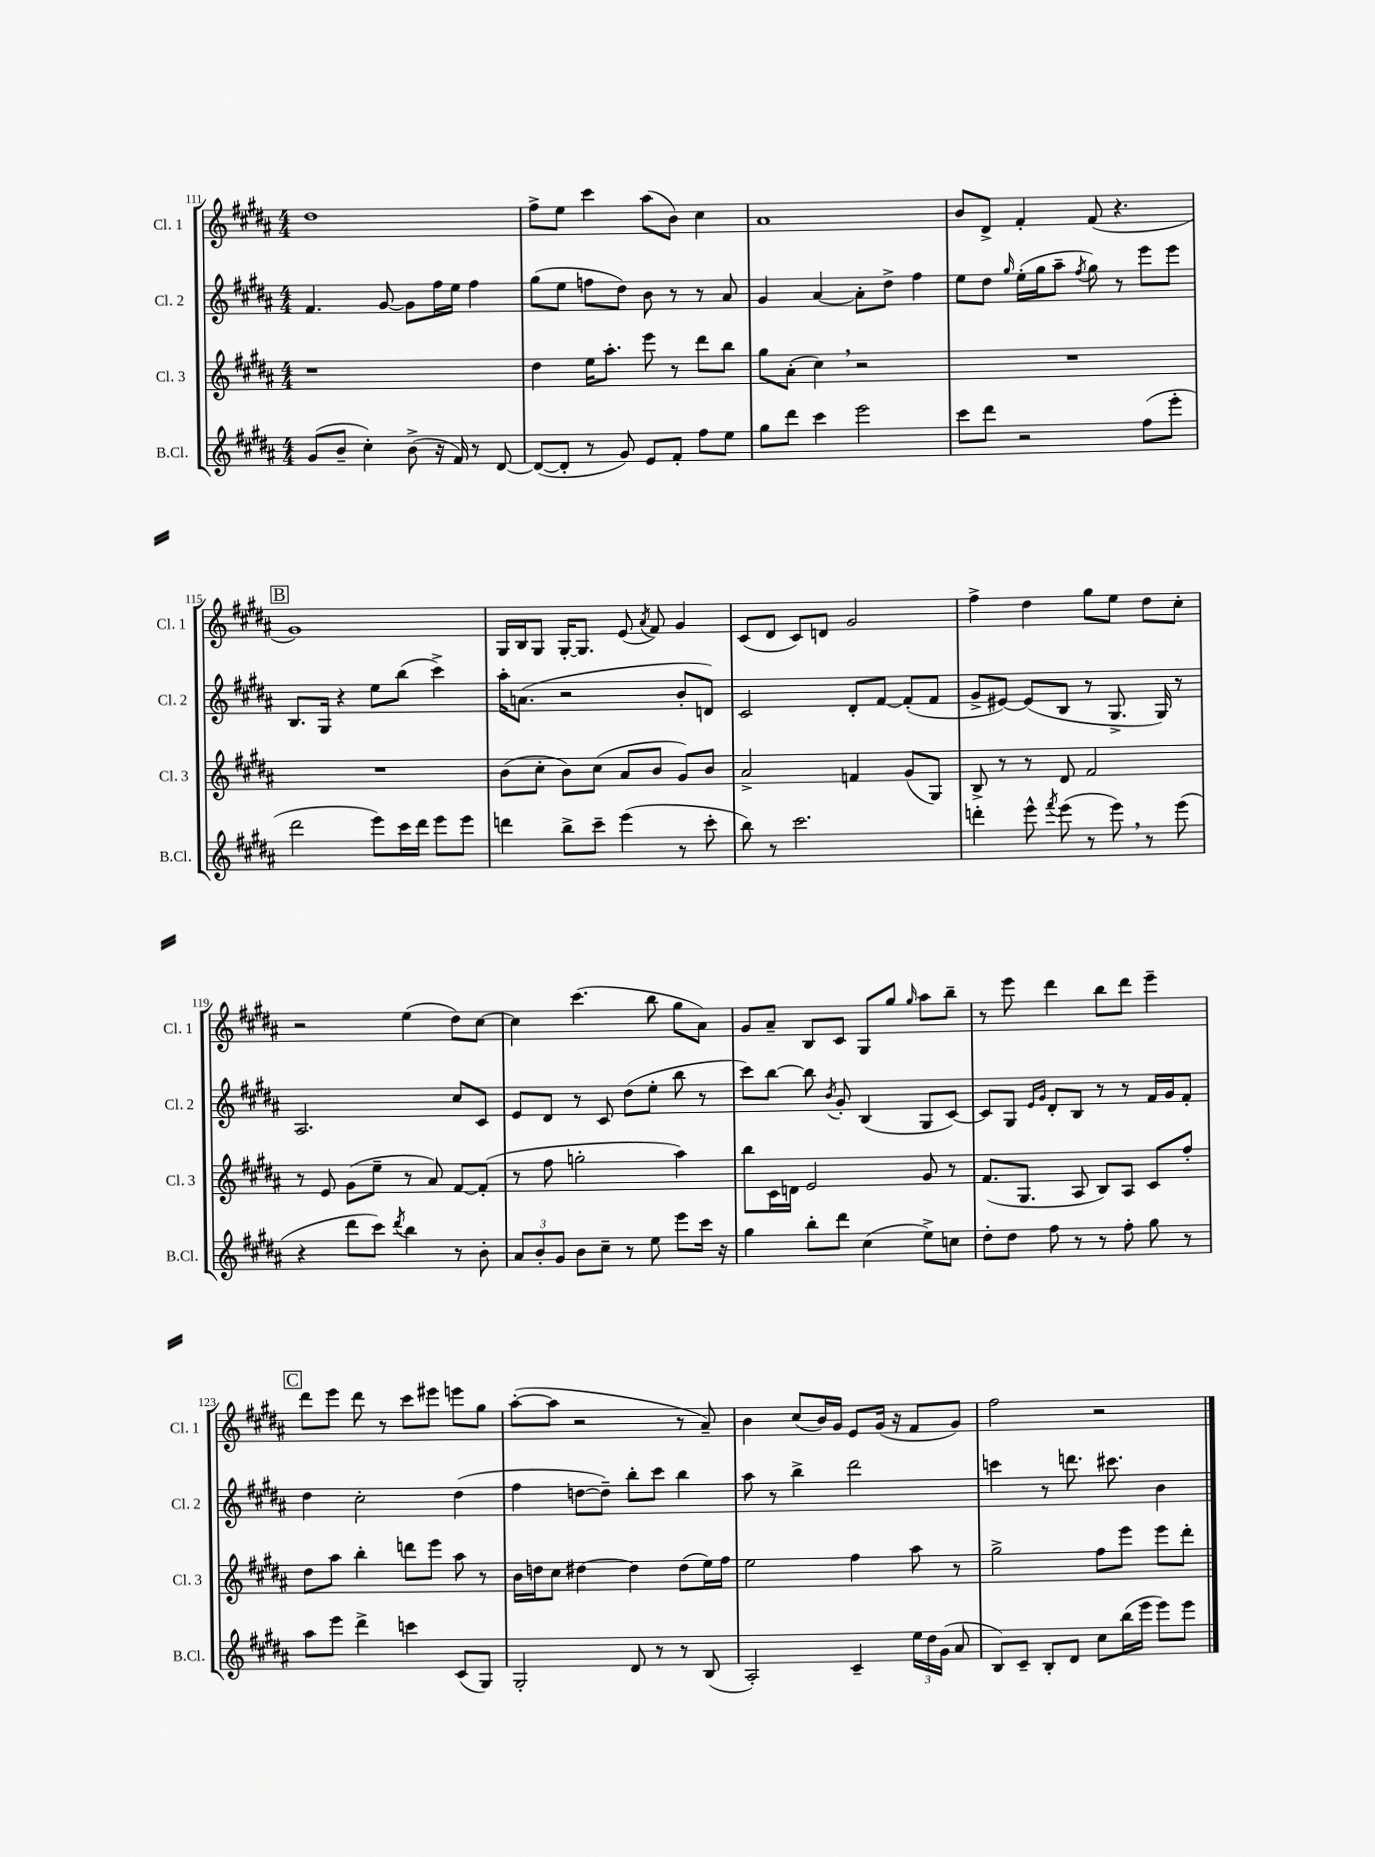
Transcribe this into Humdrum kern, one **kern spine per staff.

**kern	**kern	**kern	**kern
*staff4	*staff3	*staff2	*staff1
*clefG2	*clefG2	*clefG2	*clefG2
*k[f#c#g#d#a#]	*k[f#c#g#d#a#]	*k[f#c#g#d#a#]	*k[f#c#g#d#a#]
*M4/4	*M4/4	*M4/4	*M4/4
(8g#	1r	4.f#	1dd#
8b~	.	.	.
4cc#')	.	.	.
.	.	[8g#	.
(8b^	.	8g#]	.
16r	.	16ff#	.
16f#)	.	16ee	.
8r	.	4ff#	.
[8d#	.	.	.
=	=	=	=
(8d#_	4dd#	(8gg#	8ff#^
8d#']	.	8ee	8ee
8r	16ee	8ff	4ccc#
.	8.aa#'	.	.
8g#)	.	8dd#)	.
8e	8eee	8b	(8aa#
8f#'	8r	8r	8b)
8ff#	8ddd#	8r	4cc#
8ee	8bb	8a#	.
=	=	=	=
8gg#	8gg#	4g#	1a#
8ddd#	(8a#'	.	.
4ccc#	4cc#)	[4a#	.
2eee	2r	8a#']	.
.	.	8dd#^	.
.	.	4ff#	.
=	=	=	=
8ccc#	1r	8ee	8b
8ddd#	.	8dd#	8d#^
.	.	16qqgg#	.
2r	.	(16ee'	4f#'
.	.	16gg#	.
.	.	8aa#~	.
.	.	8qff#	.
.	.	8gg#)	(8f#
.	.	8r	4.r
(8ff#	.	8eee	.
8eee'	.	8eee	.
=	=	=	=
2ddd#	1r	8.B	1g#)
.	.	16G#	.
.	.	4r	.
8eee)	.	8ee	.
16ccc#	.	(8bb	.
16ddd#	.	.	.
8eee	.	4ccc#^)	.
8eee	.	.	.
=	=	=	=
4ddd	(8b	16aa#'	16G#
.	.	(8.a	16B
.	8cc#'	.	8G#
8bb^	8b)	2r	[16G#'
.	.	.	8.G#]
8ccc#~	(8cc#	.	.
(4eee	8a#	.	(8e
.	.	.	8qa#
.	8b	.	8f#)
8r	8g#)	8b'	4g#
8ccc#'	8b	8d)	.
=	=	=	=
8bb)	2a#^	2c#	(8c#
8r	.	.	8d#
2.ccc#	.	.	8c#)
.	.	.	8d
.	4f	8d#'	2g#
.	.	[8f#	.
.	(8g#	(8f#']	.
.	8G#)	8f#	.
=	=	=	=
4ddd'	8B^	8g#^	4ff#^
.	8r	[8e#)	.
8eee^^	8r	(8e#]	4dd#
8qfff#	.	.	.
(8eee	8d#	8B	.
8r	2f#	8r	8gg#
8eee)	.	8.G#^	8ee
8r	.	.	8dd#
.	.	16G#)	.
(8eee	.	8r	8cc#'
=	=	=	=
4r	8r	2.A#	2r
.	8e	.	.
8ddd#	(8g#	.	.
8ccc#)	8ee~	.	.
8qddd#	.	.	.
4bb	8r	.	(4ee
.	8a#)	.	.
8r	[8f#	8cc#	8dd#)
8b'	(8f#']	8c#	[8cc#
=	=	=	=
12a#	8r	8e	4cc#]
12b'	.	.	.
.	8ff#	8d#	.
12g#	.	.	.
8b	2gg'	8r	(4.ccc#
8cc#~	.	8c#	.
8r	.	(8dd#	.
8ee	.	8ee'	8bb
8eee	4aa#)	8bb	8gg#
16ccc#	.	8r	8a#)
16r	.	.	.
=	=	=	=
4gg#	8bb	8ccc#)	8g#
.	16c#	[8bb	8a#~
.	16d	.	.
8bb'	2e	8bb]	8B
.	.	8qb	.
8ddd#	.	8g#'	8c#
(4cc#	.	(4B	8G#
.	.	.	8gg#
.	.	.	16qqgg#
8ee^)	8g#	8G#	8aa#
8cc	8r	[8c#)	8bb~
=	=	=	=
8dd#'	(8.f#	8c#]	8r
8dd#	.	8G#	8eee
.	8.G#	.	.
.	.	16qqe	.
.	.	16qqg#	.
8ff#	.	8d#'	4ddd#
8r	8A#	8B	.
8r	8B)	8r	8bb
8ff#'	8A#	8r	8ddd#
8gg#	8c#	16f#	4eee~
.	.	16g#	.
8r	8ff#'	8f#'	.
=	=	=	=
8aa#	8dd#	4dd#	8ddd#
8eee	8aa#	.	8eee
4ddd#^	4bb'	2cc#'	8ddd#
.	.	.	8r
4ccc	8ddd	.	8ccc#
.	8eee	.	8eee#
(8c#	8aa#	(4dd#	8eee
8G#)	8r	.	8gg#
=	=	=	=
2G#'	16b	4ff#	([8aa#'
.	16dd	.	.
.	8cc#	.	8aa#]
.	[4dd#	[8dd	2r
.	.	8dd~])	.
8d#	4dd#]	8bb'	.
8r	.	8ccc#	.
8r	(8dd#	4bb	8r
(8B	16ee)	.	8a#~)
.	16ff#	.	.
=	=	=	=
2A#')	2ee	8aa#	4b
.	.	8r	.
.	.	4bb^	(8cc#
.	.	.	16b)
.	.	.	16g#
4c#~	4ff#	2ddd#	8e
.	.	.	(16g#
.	.	.	16r
24ee	8aa#	.	8f#
24dd#	.	.	.
(24g#	.	.	.
8a#	8r	.	8g#)
=	=	=	=
8B)	2gg#^	4ccc	2ff#
8c#~	.	.	.
8B'	.	8r	.
8d#	.	8.ddd	.
8cc#	8ff#	.	2r
.	.	8.ccc#	.
(16bb	8eee	.	.
16eee	.	.	.
8eee)	8eee	4b	.
8eee	8ddd#'	.	.
==	==	==	==
*-	*-	*-	*-
